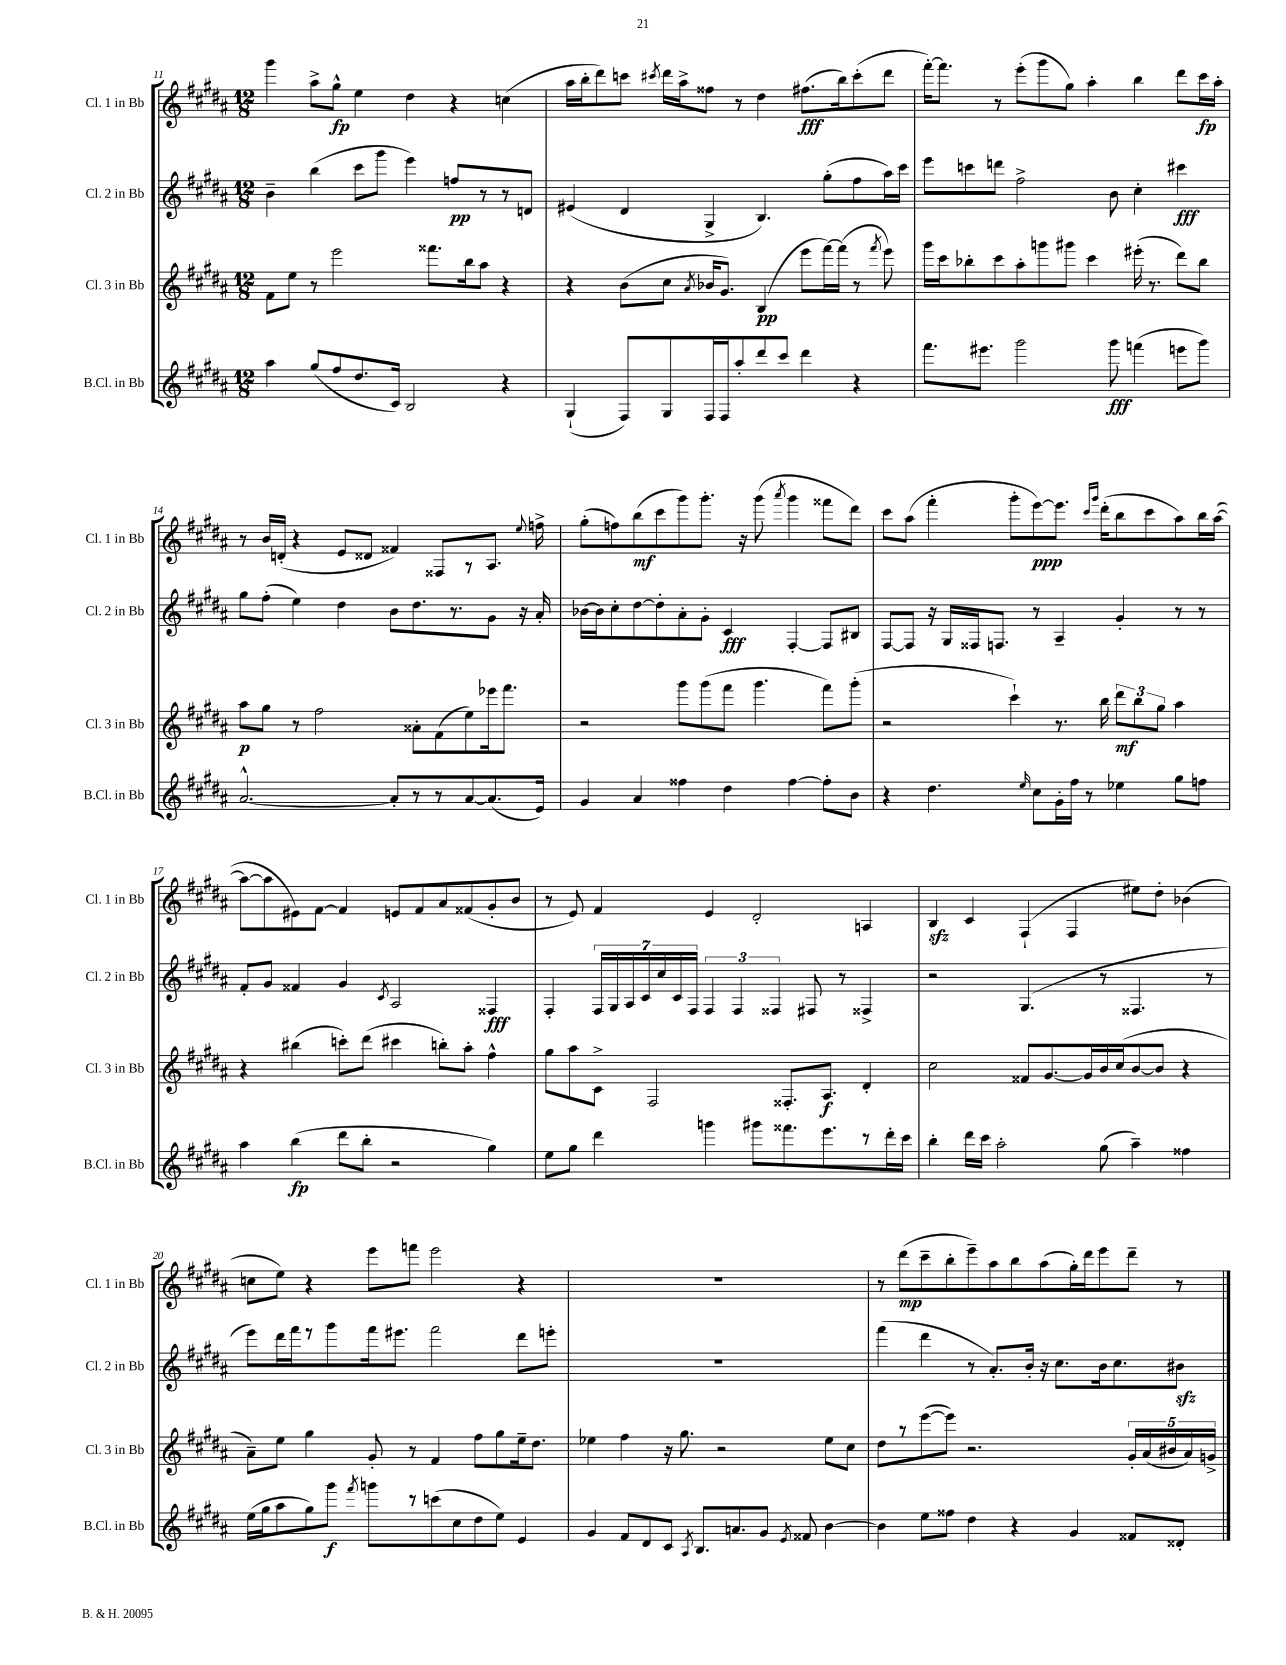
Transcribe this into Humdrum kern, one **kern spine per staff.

**kern	**dynam	**kern	**dynam	**kern	**dynam	**kern	**dynam
*part4	*part4	*part3	*part3	*part2	*part2	*part1	*part1
*staff4	*staff4	*staff3	*staff3	*staff2	*staff2	*staff1	*staff1
*I"B.Cl. in Bb	*	*I"Cl. 3 in Bb	*	*I"Cl. 2 in Bb	*	*I"Cl. 1 in Bb	*
*I'B.Cl. in Bb	*	*I'Cl. 3 in Bb	*	*I'Cl. 2 in Bb	*	*I'Cl. 1 in Bb	*
*clefG2	*	*clefG2	*	*clefG2	*	*clefG2	*
*k[f#c#g#d#a#]	*	*k[f#c#g#d#a#]	*	*k[f#c#g#d#a#]	*	*k[f#c#g#d#a#]	*
*M12/8	*	*M12/8	*	*M12/8	*	*M12/8	*
=11	=11	=11	=11	=11	=11	=11	=11
4aa#\	.	8f#\L	.	4b~\	.	4ggg#\	.
.	.	8ee\J	.	.	.	.	.
(8gg#/L	.	8r	.	(4bb\	.	8aa#^\L	.
8ff#/	.	2eee\	.	.	.	8gg#^^\J	fp
8.dd#/	.	.	.	8ccc#\L	.	4ee\	.
.	.	.	.	8ggg#\J	.	.	.
16c#/Jk)	.	.	.	.	.	.	.
2B/	.	.	.	4eee\)	.	4dd#\	.
.	.	8.fff##X\L	.	.	.	.	.
.	.	.	.	8ffn/L	pp	4r	.
.	.	16bb\k	.	.	.	.	.
.	.	8aa#\J	.	8r	.	.	.
4r	.	4r	.	8r	.	(4ccn\	.
.	.	.	.	8dn/J	.	.	.
=12	=12	=12	=12	=12	=12	=12	=12
(4G#`/	.	4r	.	(4e#X/	.	16aa#\LL	.
.	.	.	.	.	.	16bb'\J	.
.	.	.	.	.	.	8ddd#\)	.
8F#/L)	.	(8b\L	.	4d#/	.	8cccn\J	.
.	.	.	.	.	.	8qccc#X/	.
8G#/	.	8cc#\J	.	.	.	16ddd#\LL	.
.	.	.	.	.	.	16aa#^\J	.
.	.	8qa#/	.	.	.	.	.
16F#/L	.	16b-X/KL	.	4G#^/	.	8ff##X\J	.
16F#/J	.	8.g#/J)	.	.	.	.	.
8aa#'/	.	.	.	.	.	8r	.
8ddd#/	.	(4B/	pp	4.B/)	.	4dd#\	.
8ccc#/J	.	.	.	.	.	.	.
4ddd#\	.	8eee\L	.	.	.	(8.ff#X\L	fff
.	.	[16fff#\L)	.	(8gg#'\L	.	.	.
.	.	(16fff#\JJ]	.	.	.	16bb\k)	.
4r	.	8r	.	8ff#\	.	(8ccc#'\	.
.	.	8qfff#/	.	.	.	.	.
.	.	8eee\)	.	16aa#\L)	.	8ddd#\J	.
.	.	.	.	16ccc#\JJ	.	.	.
=13	=13	=13	=13	=13	=13	=13	=13
8.fff#\L	.	16ggg#\LL	.	8eee\L	.	[16fff#'\KL)	.
.	.	16ccc#\J	.	.	.	8.fff#\J]	.
.	.	8bb-X'\	.	8cccn\	.	.	.
8.eee#X\J	.	.	.	.	.	.	.
.	.	8ccc#\	.	8dddn\J	.	8r	.
2ggg#\	.	8aa#'\	.	2ff#^\	.	(8eee'\L	.
.	.	8gggn\	.	.	.	8ggg#\	.
.	.	8ggg#X\J	.	.	.	8gg#\J)	.
.	.	4ccc#\	.	.	.	4aa#'\	.
8ggg#\	fff	.	.	8b\	.	.	.
(4fffn\	.	(16eee#X'\	.	4cc#'\	.	4bb\	.
.	.	8.r	.	.	.	.	.
8eeen\L	.	8ddd#\L)	.	4ccc#X\	fff	8ddd#\L	.
8ggg#\J)	.	8bb-\J	.	.	.	16ccc#\L	fp
.	.	.	.	.	.	16aa#'\JJ	.
!!LO:LB:g=z
=14	=14	=14	=14	=14	=14	=14	=14
[2.a#^^/	.	8aa#\L	p	8gg#\L	.	8r	.
.	.	8gg#\J	.	(8ff#'\J	.	16b/LL	.
.	.	.	.	.	.	(16dn'/JJ	.
.	.	8r	.	4ee\)	.	4r	.
.	.	2ff#\	.	.	.	.	.
.	.	.	.	4dd#\	.	8e/L	.
.	.	.	.	.	.	8d##X/J	.
8a#'/L]	.	.	.	8b\L	.	4f##X/)	.
8r	.	8a##X'\L	.	8.dd#\	.	.	.
8r	.	(8f#\	.	.	.	8F##X/L	.
.	.	.	.	8.r	.	.	.
[8a#/	.	8ee\)	.	.	.	8r	.
(8.a#/]	.	16eee-X\k	.	8g#\J	.	8.A#/J	.
.	.	8.fff#\J	.	.	.	.	.
.	.	.	.	16r	.	.	.
.	.	.	.	.	.	8qqee/	.
16e/Jk)	.	.	.	16a#'/	.	16ffn^\	.
=15	=15	=15	=15	=15	=15	=15	=15
4g#/	.	2r	.	[16b-X\LL	.	(8gg#'\L	.
.	.	.	.	16b-\J]	.	.	.
.	.	.	.	8cc#'\	.	8ffn\)	.
4a#/	.	.	.	[8dd#\	.	(8bb\	mf
.	.	.	.	8dd#'\]	.	8ccc#\	.
4ff##X\	.	8ggg#\L	.	8a#'\	.	8ggg#\)	.
.	.	(8ggg#\	.	8g#'\J	.	8.ggg#'\J	.
4dd#\	.	8fff#\J	.	4c#/	fff	.	.
.	.	.	.	.	.	16r	.
.	.	4.ggg#\	.	.	.	(8ggg#\	.
.	.	.	.	.	.	8qaaa#/	.
[4ff##\	.	.	.	[4F#'/	.	4ggg#\	.
8ff##'\L]	.	8fff#\L)	.	8F#/L]	.	8fff##X\L	.
8b\J	.	(8ggg#'\J	.	8B#X/J	.	8ddd#\J)	.
=16	=16	=16	=16	=16	=16	=16	=16
4r	.	2r	.	[8F#/L	.	8ccc#\L	.
.	.	.	.	8F#/J]	.	(8aa#\J	.
4.dd#\	.	.	.	16r	.	4fff#'\	.
.	.	.	.	16G#/LL	.	.	.
.	.	.	.	16F##X/J	.	.	.
.	.	.	.	8.Fn/J	.	.	.
.	.	4ccc#`\)	.	.	.	8ggg#'\L	.
16qqee/	.	.	.	.	.	.	.
8cc#\L	.	.	.	8r	.	[8eee\)	ppp
16g#'\L	.	8.r	.	4A#~/	.	8.eee\J]	.
16ff#\JJ	.	.	.	.	.	.	.
8r	.	.	.	.	.	.	.
.	.	.	.	.	.	16qqccc#/LL	.
.	.	.	.	.	.	16qqggg#/JJ	.
.	.	16bb\	.	.	.	(16ddd#'\KL	.
4ee-X\	.	12ddd#\L	mf	4g#'/	.	8bb\	.
.	.	12bb\	.	.	.	.	.
.	.	.	.	.	.	8ccc#\	.
.	.	12gg#\J	.	.	.	.	.
8gg#\L	.	4aa#\	.	8r	.	8aa#\)	.
8ffn\J	.	.	.	8r	.	16bb\L	.
.	.	.	.	.	.	([16aa#\JJ	.
!!LO:LB:g=z
=17	=17	=17	=17	=17	=17	=17	=17
4aa#\	.	4r	.	8f#'/L	.	8aa#\L_	.
.	.	.	.	8g#/J	.	8aa#\]	.
(4bb\	fp	(4bb#X\	.	4f##X/	.	8e#X\)	.
.	.	.	.	.	.	[8f#\J	.
8ddd#\L	.	8cccn'\L)	.	4g#/	.	4f#/]	.
8bb'\J	.	(8ddd#\J	.	.	.	.	.
.	.	.	.	8qc#/	.	.	.
2r	.	4ccc#X\	.	2A#/	.	8en/L	.
.	.	.	.	.	.	8f#/	.
.	.	8bbn'\L)	.	.	.	8a#/	.
.	.	8aa#'\J	.	.	.	(8f##X/	.
4gg#\)	.	4ff#^^\	.	4F##X/	fff	8g#'/	.
.	.	.	.	.	.	8b/J	.
=18	=18	=18	=18	=18	=18	=18	=18
8ee\L	.	8gg#\L	.	4F#'/	.	8r	.
8gg#\J	.	8aa#\	.	.	.	8e/)	.
4ddd#\	.	8c#^\J	.	28F#/LL	.	4f#/	.
.	.	.	.	28G#/	.	.	.
.	.	.	.	28A#/	.	.	.
.	.	.	.	28c#/	.	.	.
.	.	2F#/	.	.	.	.	.
.	.	.	.	28cc#/	.	.	.
.	.	.	.	28c#/	.	.	.
.	.	.	.	28F#/JJ	.	.	.
4gggn\	.	.	.	6F#/	.	4e/	.
.	.	.	.	6F#/	.	.	.
8ggg#X\L	.	.	.	.	.	2d#'/	.
.	.	.	.	6F##X/	.	.	.
8.fff##X\	.	8.F##X'/L	.	.	.	.	.
.	.	.	.	8F#X/	.	.	.
8.eee\	.	8.A#/J	f	.	.	.	.
.	.	.	.	8r	.	.	.
8r	.	4d#'/	.	4F##X^/	.	4An/	.
16ddd#'\L	.	.	.	.	.	.	.
16ccc#\JJ	.	.	.	.	.	.	.
=19	=19	=19	=19	=19	=19	=19	=19
4bb'\	.	2cc#\	.	2r	.	4Bzz/	.
16ddd#\LL	.	.	.	.	.	4c#/	.
16ccc#\JJ	.	.	.	.	.	.	.
2aa#'\	.	.	.	.	.	.	.
.	.	8f##X/L	.	(4.G#/	.	(4F#`/	.
.	.	[8.g#/	.	.	.	.	.
.	.	.	.	.	.	4F#/	.
.	.	16g#/L]	.	.	.	.	.
(8gg#\	.	16b/	.	8r	.	.	.
.	.	(16cc#/J	.	.	.	.	.
4aa#~\)	.	[8b/	.	4.F##X/	.	8ee#X\L)	.
.	.	8b/J]	.	.	.	8dd#'\J	.
4ff##X\	.	4r	.	.	.	(4b-X\	.
.	.	.	.	8r	.	.	.
!!LO:LB:g=z
=20	=20	=20	=20	=20	=20	=20	=20
(16ee\LL	.	8a#~\L)	.	8eee\L)	.	8ccn\L	.
16gg#\J	.	.	.	.	.	.	.
8aa#\	.	8ee\J	.	16ddd#\L	.	8ee\J)	.
.	.	.	.	16fff#\J	.	.	.
8gg#\)	.	4gg#\	.	8r	.	4r	.
8ggg#\J	f	.	.	8ggg#\	.	.	.
8qfff#/	.	.	.	.	.	.	.
8gggn\L	.	8g#'/	.	16fff#\k	.	8eee\L	.
.	.	.	.	8.eee#X\J	.	.	.
8r	.	8r	.	.	.	8fffn\J	.
(8cccn\	.	4f#/	.	2fff#\	.	2eee\	.
8cc#\	.	.	.	.	.	.	.
8dd#\	.	8ff#\L	.	.	.	.	.
8ee\J)	.	8gg#\	.	.	.	.	.
4e/	.	16ee~\k	.	8ddd#\L	.	4r	.
.	.	8.dd#\J	.	.	.	.	.
.	.	.	.	8eeen'\J	.	.	.
=21	=21	=21	=21	=21	=21	=21	=21
4g#/	.	4ee-X\	.	1.r	.	1.r	.
8f#/L	.	4ff#\	.	.	.	.	.
8d#/	.	.	.	.	.	.	.
8c#/J	.	16r	.	.	.	.	.
.	.	8.gg#\	.	.	.	.	.
8qA#/	.	.	.	.	.	.	.
8.B/L	.	.	.	.	.	.	.
.	.	2r	.	.	.	.	.
8.an/	.	.	.	.	.	.	.
8g#/J	.	.	.	.	.	.	.
8qe/	.	.	.	.	.	.	.
8f##X/	.	.	.	.	.	.	.
[4b\	.	8ee-\L	.	.	.	.	.
.	.	8cc#\J	.	.	.	.	.
=22	=22	=22	=22	=22	=22	=22	=22
4b\]	.	8dd#\L	.	(4fff#\	.	8r	.
.	.	8r	.	.	.	(8ddd#\L	mp
8ee\L	.	([8eee\	.	4ddd#\	.	8ccc#~\	.
8ff##X\J	.	8eee\J])	.	.	.	8bb'\	.
4dd#\	.	2.r	.	8r	.	8eee~\)	.
.	.	.	.	8.a#'/L)	.	8aa#\	.
4r	.	.	.	.	.	8bb\	.
.	.	.	.	16b'/Jk	.	.	.
.	.	.	.	16r	.	(8aa#\	.
.	.	.	.	8.cc#\L	.	.	.
4g#/	.	.	.	.	.	16gg#'\L)	.
.	.	.	.	.	.	16ddd#\J	.
.	.	.	.	16b\k	.	8eee\	.
.	.	.	.	8.cc#\	.	.	.
8f##X/L	.	20g#'/LL	.	.	.	8ddd#~\J	.
.	.	(20a#/	.	.	.	.	.
.	.	20b#X/	.	.	.	.	.
8d##X'/J	.	.	.	8b#Xzz\J	.	8r	.
.	.	20a#/)	.	.	.	.	.
.	.	20gn^/JJ	.	.	.	.	.
==	==	==	==	==	==	==	==
*-	*-	*-	*-	*-	*-	*-	*-
